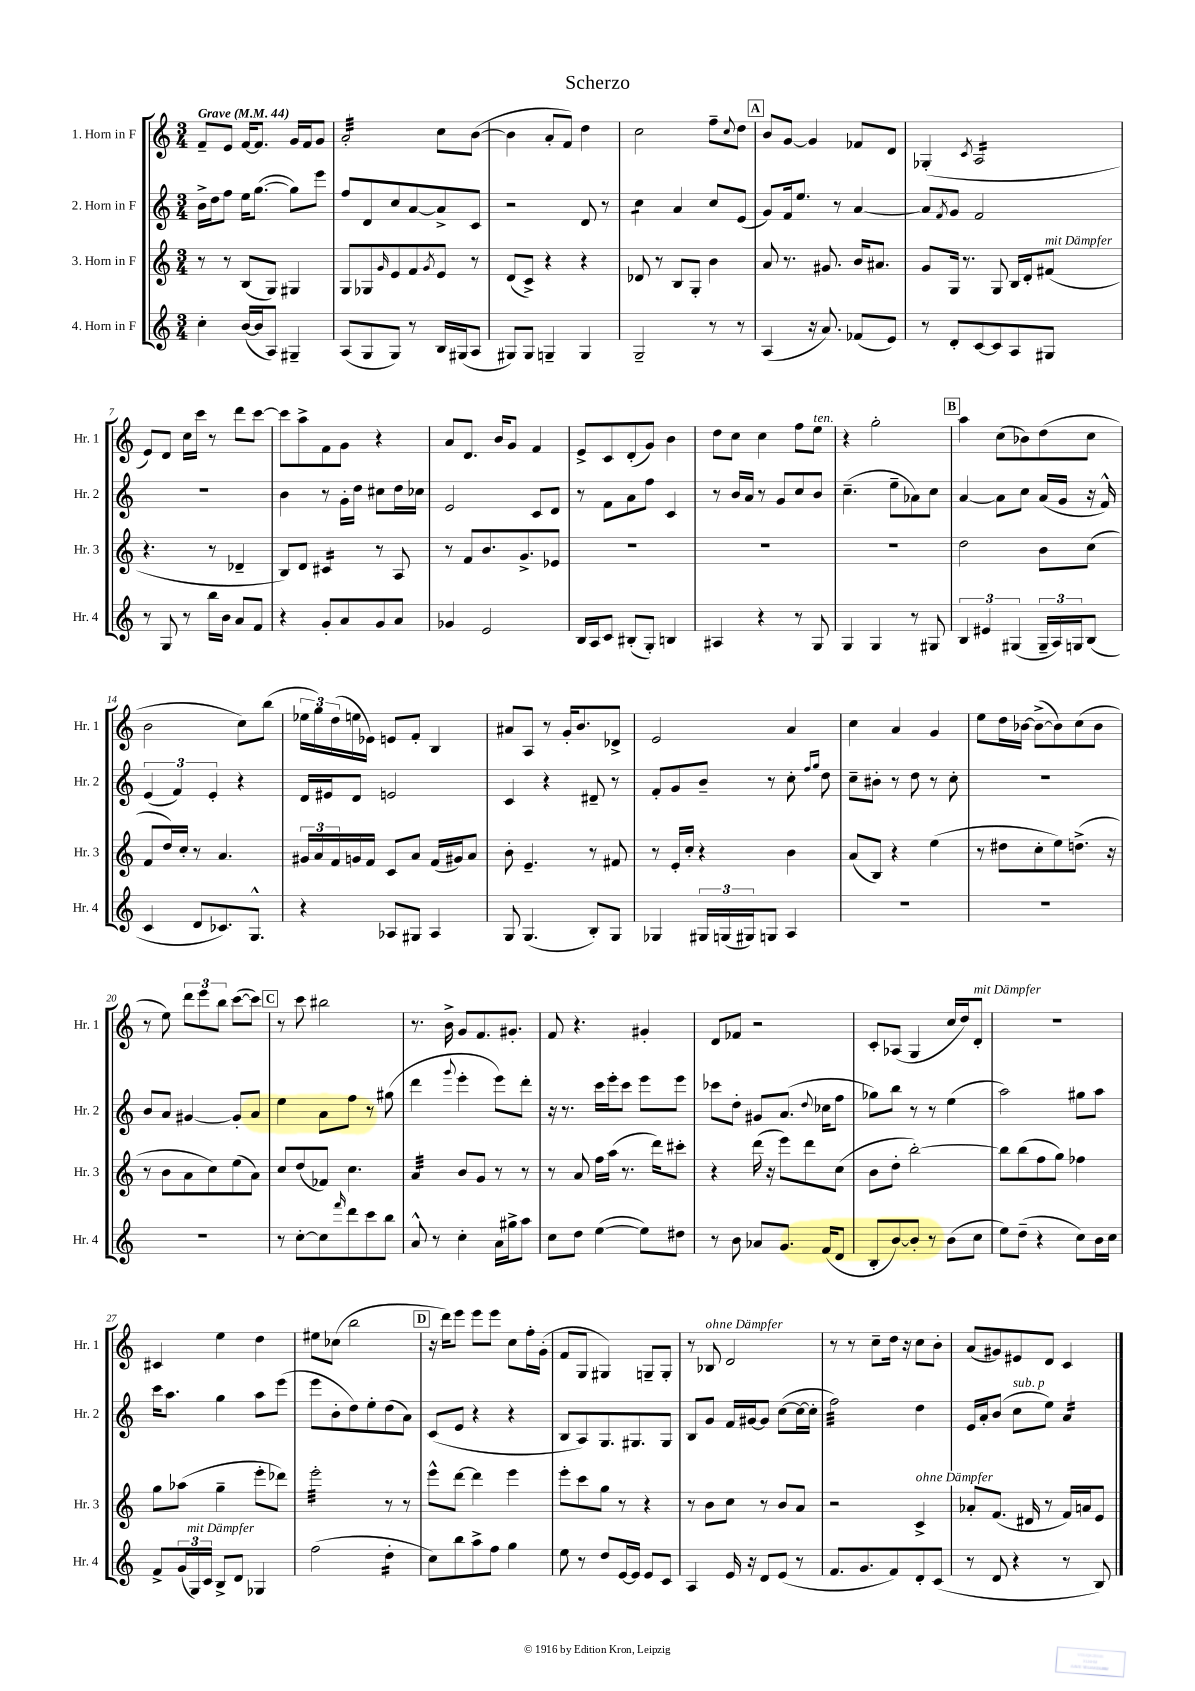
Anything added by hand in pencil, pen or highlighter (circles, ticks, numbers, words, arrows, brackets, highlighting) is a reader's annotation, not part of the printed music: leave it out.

**kern	**kern	**kern	**kern
*staff4	*staff3	*staff2	*staff1
*clefG2	*clefG2	*clefG2	*clefG2
*k[]	*k[]	*k[]	*k[]
*M3/4	*M3/4	*M3/4	*M3/4
*MM44	*MM44	*MM44	*MM44
4cc'	8r	16b^	8f~
.	.	16dd	.
.	8r	8ff	8e
([16b	(8B	16ee	[16f
16b]	.	([8.gg	8.f]
8A)	8G)	.	.
4G#~	4G#	8gg])	16g
.	.	.	16f
.	.	8eee	8g
=	=	=	=
(8A	8G	8ff	2a'
8G	8G-	8d	.
.	16qqg	.	.
8G)	8e	8cc	.
8r	8f	[8a	.
.	8qg	.	.
16B	8e	8a^]	8cc
(16G#	.	.	.
8A	8r	8c	([8b
=	=	=	=
8G#)	(8d	2r	4b]
8G#	8c^)	.	.
4G~	4r	.	8a'
.	.	.	8f)
4G	4r	8d	4dd
.	.	8r	.
=	=	=	=
2G~	8d-	4cc	2cc
.	8r	.	.
.	8B	4a	.
.	8G'	.	.
8r	4b	8cc	8ff~
.	.	.	8qqcc
8r	.	(8e	8dd
=	=	=	=
(4A	8a	8g)	8b
.	8.r	16f	[8g
.	.	8.ee	.
16r	.	.	4g]
8.a)	8.g#	.	.
.	.	8r	.
(8f-	16b	[4a	8f-
.	8.a#	.	.
8e)	.	.	8d
=	=	=	=
8r	8g	8a]	(4G-'
.	.	8qf	.
8d'	16G	8g	.
.	8.r	.	.
.	.	.	8qc
[8c	.	2f	2A
8c]	8G	.	.
8A	16B	.	.
.	16d'	.	.
8G#	(8f#	.	.
=	=	=	=
8r	4.r	2.r	8e)
8G	.	.	8d
8r	.	.	16cc
.	.	.	16ccc
16bb	8r	.	8r
16b	.	.	.
8a	4d-~	.	8ddd
8f	.	.	[8ccc
=	=	=	=
4r	8B)	4b	8ccc]
.	8d	.	8aa^
8g'	4c#	8r	8f
8a	.	16g'	8g
.	.	16dd	.
8g	8r	8cc#	4r
8a	8A	16dd	.
.	.	16cc-	.
=	=	=	=
4g-	8r	2e	8a
.	8f	.	8.d
2e	8.b	.	.
.	.	.	16b
.	.	.	8g
.	8.g^	.	.
.	.	8c	4f
.	8e-	8d	.
=	=	=	=
16B	2.r	8r	8e^
16A	.	.	.
8c	.	8f	8c
(8B#'	.	8a	(8d'
8G')	.	8ff	8g)
4B	.	4c	4b
=	=	=	=
4A#	2.r	8r	8dd
.	.	16b	8cc
.	.	16a	.
4r	.	8r	4cc
.	.	8g	.
8r	.	8cc	8ff
8G	.	8b	8ee
=	=	=	=
4G	2.r	(4.cc~	4r
4G	.	.	2gg'
.	.	8ee~	.
8r	.	8a-)	.
8G#	.	8cc	.
=	=	=	=
6B	2dd	[4a	4aa
6e#	.	.	.
.	.	8a]	(8cc
(6G#	.	.	.
.	.	8cc	8b-)
24G#~	8b	(16a	(8dd
24A)	.	.	.
.	.	16g	.
24G	.	.	.
(8B	(8cc	16r	8cc
.	.	16f^^)	.
=	=	=	=
4c	8f	(6e	2b
.	16dd)	.	.
.	.	6f)	.
.	16cc'	.	.
8d	8r	.	.
.	.	6e'	.
8.c-)	4.a	.	.
.	.	4r	8cc)
8.G^^	.	.	.
.	.	.	(8bb
=	=	=	=
4r	24g#	16d	24ee-
.	24a	.	24gg)
.	.	16e#	.
.	24f	.	(24dd
.	16g	8d	16ee
.	16f	.	16e-)
8A-	8c	2e	8e
8G#	8a	.	8f'
4A-	(16f	.	4B
.	16g#)	.	.
.	8a	.	.
=	=	=	=
8G	8b'	4c	8a#
(4.G	4.e~	.	8A
.	.	4r	8r
.	.	.	16g'
.	.	.	8.b
8B')	8r	8d#~	.
8G	8f#	8r	8d-^
=	=	=	=
4G-	8r	8f'	2e
.	16e'	8g	.
.	16cc'	.	.
24G#	4r	8b~	.
(24G	.	.	.
24G#)	.	.	.
8G	.	8r	.
4A	4b	8cc'	4a
.	.	16qqff	.
.	.	16qqgg	.
.	.	8dd	.
=	=	=	=
2.r	(8a	8cc~	4cc
.	8B)	8b#'	.
.	4r	8r	4a
.	.	8dd	.
.	(4ee	8r	4g
.	.	8cc'	.
=	=	=	=
2.r	8r	2.r	8ee
.	8dd#	.	16dd
.	.	.	[16b-
.	8cc'	.	(8b-^_
.	8ee)	.	8b-])
.	(8.dd^	.	(8cc
.	.	.	8b-
.	16r	.	.
=	=	=	=
2.r	8r	8b	8r
.	8b	8a	8ee)
.	8a	[4g#	12ddd
.	.	.	12eee
.	8cc)	.	.
.	.	.	12bb
.	(8ee	8g#']	([8ccc
.	8a)	8a	8ccc])
=	=	=	=
8r	8cc	4ee	8r
[8cc'	(8dd	.	8ccc
8cc]	8f-)	8a	2bb#
16qqfff	.	.	.
8ddd	4.cc	8ff	.
8ccc	.	8r	.
8bb	.	(8gg#	.
=	=	=	=
8a^^	4a	4ddd	8.r
8r	.	.	.
.	.	.	16b^
.	.	8qqggg	.
4cc'	8b	4eee'	8g
.	8g	.	8.f
16a	8r	8eee)	.
16gg#^	.	.	8.g#'
8aa	8r	8ddd'	.
=	=	=	=
8cc	8r	16r	8f
.	.	8.r	.
8dd	8a	.	4.r
([4ee	16ff	16ccc	.
.	(16aa	16eee'	.
.	8.r	8ccc	.
8ee])	.	8eee	4g#'
.	16ddd)	.	.
8dd#	8ccc#'	8eee	.
=	=	=	=
8r	4r	8ccc-	8d
8b	.	8dd'	8f-
8a-	(16ddd	8g#	2r
.	16r	.	.
8.g	8eee)	(8.a	.
.	8ddd	.	.
.	.	8qqdd	.
(16f	.	16cc-	.
8d	(8cc	8ff	.
=	=	=	=
8B'	8b	8gg-)	8c'
[8b)	8dd'	8bb	(8A-
8b']	[2bb')	8r	4G
8r	.	8r	.
(8b	.	(4ee	16cc
.	.	.	16dd)
8cc	.	.	8d'
=	=	=	=
8ee)	8bb]	2aa)	2.r
(8dd~	(8bb	.	.
4r	8ff	.	.
.	8gg)	.	.
8cc)	4ff-	8gg#	.
16b	.	8aa	.
16cc	.	.	.
=	=	=	=
8f^	8gg	16ccc	4c#
.	.	8.aa	.
(24g	(8aa-	.	.
24G)	.	.	.
24c	.	.	.
8B^	4gg~	4gg	4ee
8d	.	.	.
4G-	8eee'	8aa	4dd
.	8ddd-)	(8eee	.
=	=	=	=
(2ff	2eee'	8eee	8ee#
.	.	8b'	(8cc-
.	.	8dd)	2bb
.	.	8ee'	.
4dd'	8r	(8dd	.
.	8r	8a)	.
=	=	=	=
8cc)	8eee^^	(8c	16r
.	.	.	16ddd)
8bb	[8ddd	8e	8eee
8aa^	4ddd]	4r	8eee
8ff	.	.	8eee
4gg	4eee	4r	8cc
.	.	.	16ff'
.	.	.	(16g'
=	=	=	=
8ee	8eee'	8B	8f
8r	8ccc	8A)	8G
8dd	8gg	8.G	4G#)
[16e	8r	.	.
16e]	.	8.G#	.
8e	4r	.	8G~
8c	.	8G#	8G'
=	=	=	=
4A	8r	8B	8r
.	8b	8g	8B-
16e	8cc	16f	2d
16r	.	[16g#	.
8d	8r	8g#]	.
(8e	8b	([8cc	.
8r	8a	16cc_	.
.	.	16cc']	.
=	=	=	=
8.f	2r	2ff)	8r
.	.	.	8r
8.g	.	.	.
.	.	.	8cc~
8f)	.	.	16dd
.	.	.	16r
8d'	4c^	4dd	8cc
(8c	.	.	8b'
=	=	=	=
8r	8a-'	16e	(8a
.	.	16a'	.
8d	(8.f	(8b	8g#)
4r	.	8cc	8e#
.	16d#	.	.
.	8r	8ee)	8d
8r	16f)	4a	4c
.	16a	.	.
8B)	8e	.	.
==	==	==	==
*-	*-	*-	*-
